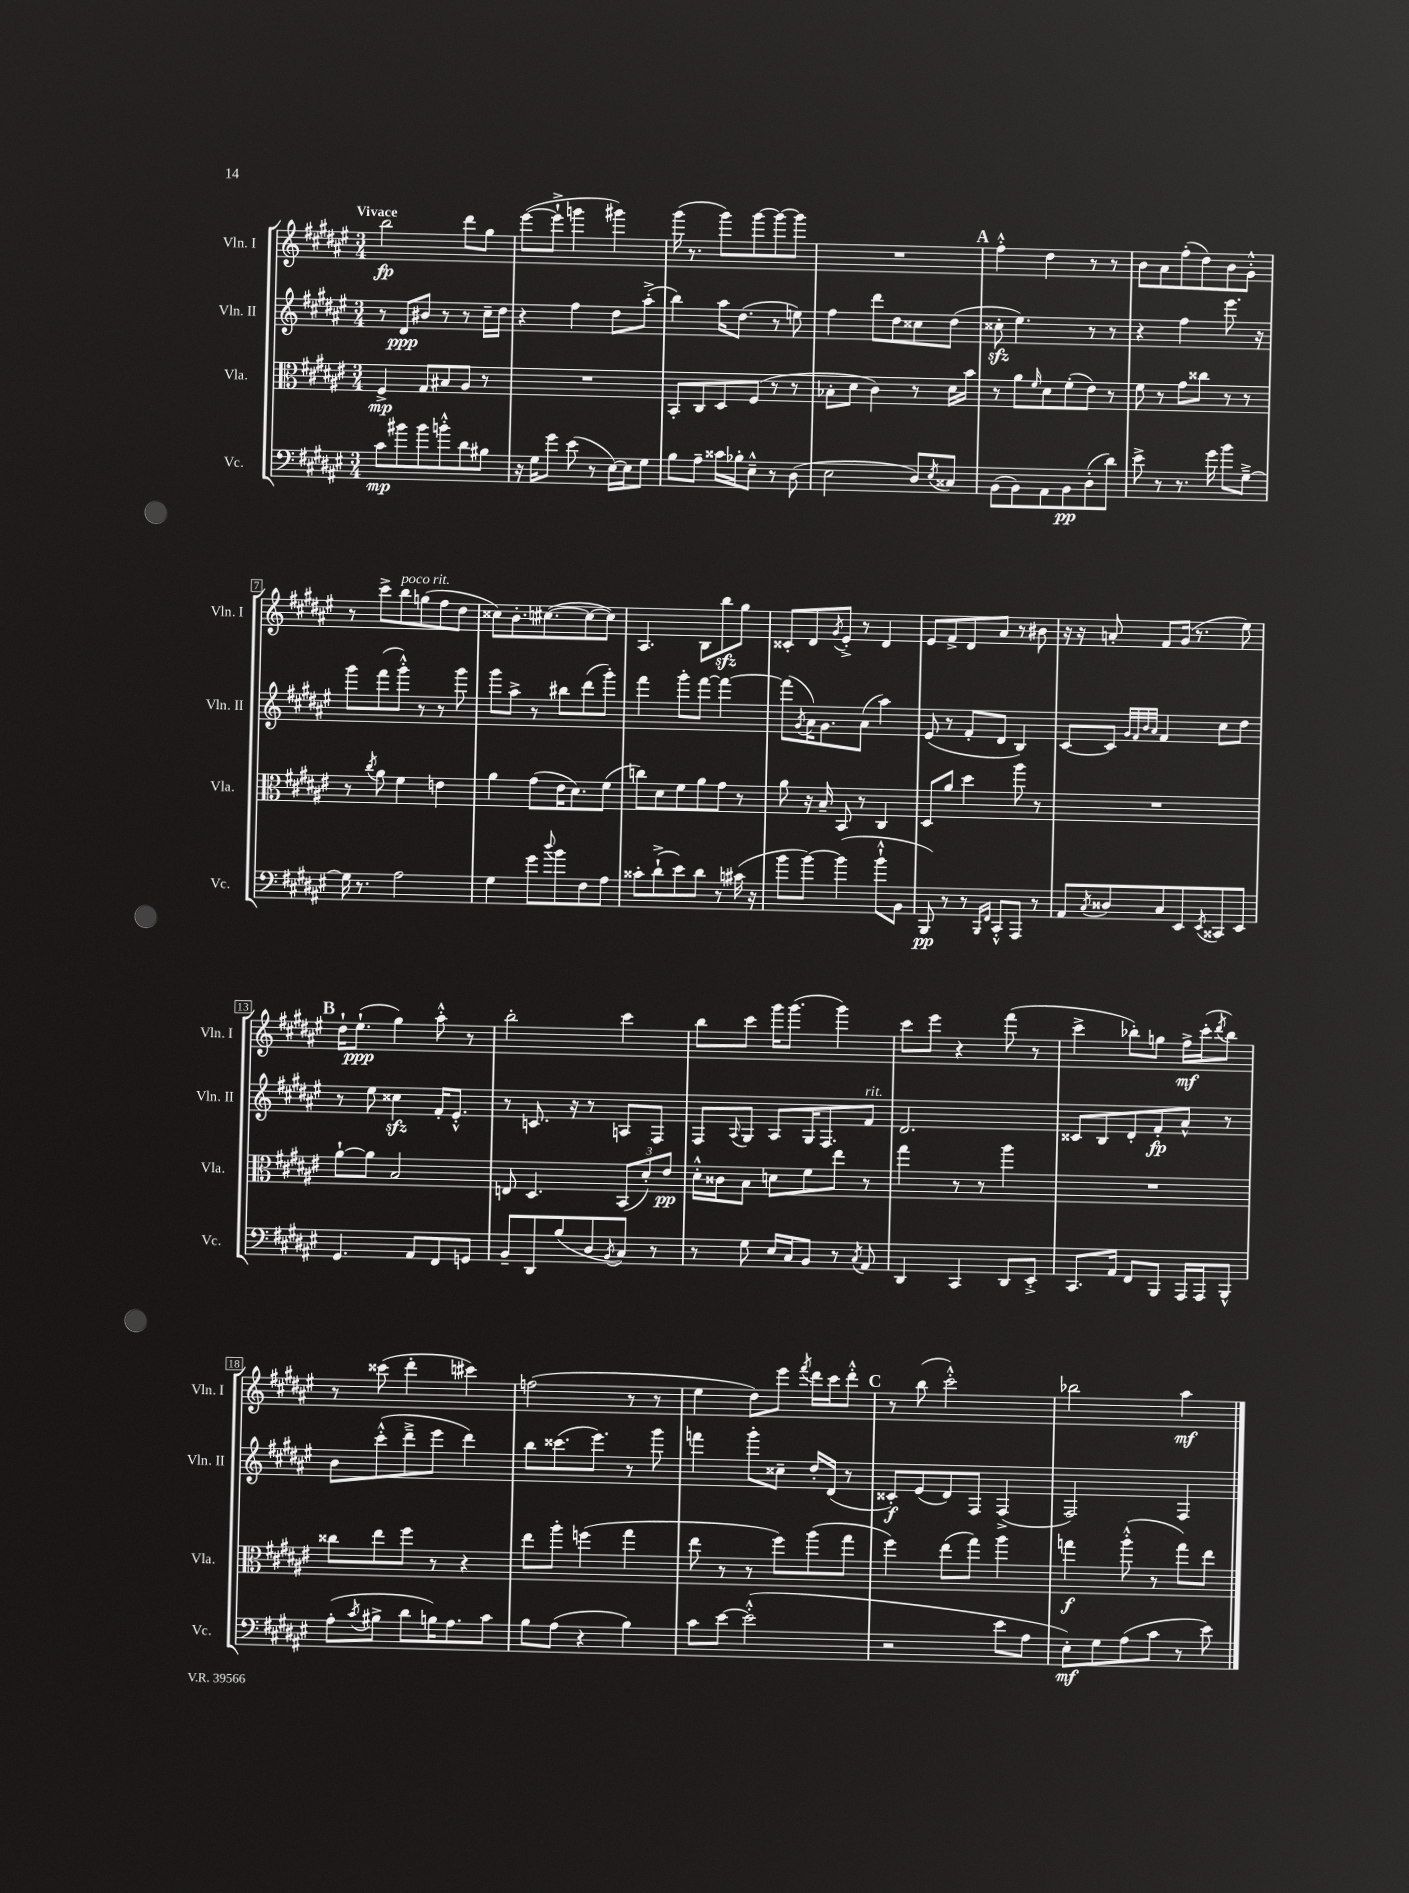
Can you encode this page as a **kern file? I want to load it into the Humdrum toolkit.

**kern	**kern	**kern	**kern
*staff4	*staff3	*staff2	*staff1
*clefF4	*clefC3	*clefG2	*clefG2
*k[f#c#g#d#a#e#]	*k[f#c#g#d#a#e#]	*k[f#c#g#d#a#e#]	*k[f#c#g#d#a#e#]
*M3/4	*M3/4	*M3/4	*M3/4
8c#	4F#^	8r	2bb
8b#	.	8d#	.
8b#	8G#	8b#	.
8b'^^	8B#	8r	.
8d#	8A#	8r	8ddd#
8B#	8r	16cc#~	8gg#
.	.	16dd#	.
=	=	=	=
16r	2.r	4r	([8eee#
16G#	.	.	.
8g#	.	.	8eee#`^]
(8e#	.	4ff#	4ggg
8r	.	.	.
[16E#)	.	8dd#	4ggg#)
16E#]	.	.	.
8G#	.	(8aa#'^	.
=	=	=	=
8B	8BB'	4bb)	(16ggg#
.	.	.	8.r
8A#~	8C#	.	.
16c##	8D#	16aa#	8ggg#)
16B-'	.	(8.dd#	.
8E#~^^	(8F#	.	[8ggg#
8r	8r	8r	8ggg#_
(8D#	8r	8ee)	8ggg#]
=	=	=	=
2E#	8B-'	4ff#	2.r
.	8d#	.	.
.	4c#)	8ddd#	.
.	.	8dd#	.
8D#)	8r	8cc##	.
8qE#	.	.	.
8C##	16d#	(8dd#	.
.	16b	.	.
=	=	=	=
(8BB	8r	8cc##'	4ff#'^^
8BB)	8a#	4.ee#)	.
.	16qqf#	.	.
8AA#	8d#	.	4dd#
8BB	(8f#'	.	.
(8D#'	8e#)	8r	8r
8d#)	8r	8r	8r
=	=	=	=
8e#^	8f#	4r	8b
8r	8r	.	8a#
8.r	8g#	4ff#	(8ff#'
.	8cc##	.	8dd#)
16g#	.	.	.
8b	8r	8.eee#	8b
[8G#~^	8r	.	8g#'^^
.	.	16r	.
=	=	=	=
16G#]	8r	8ggg#	8r
8.r	.	.	.
.	8qcc#	.	.
.	8a#	(8fff#	8ccc#^
2A#	4f#	8ggg#'^^)	8bb
.	.	8r	(8gg
.	4e	8r	8ff#
.	.	8ggg#	8dd#
=	=	=	=
4G#	4a#	8ggg#	8cc##)
.	.	8aa#^	8.b'
8g#	(8g#	8r	.
.	.	.	([8.cc#
8qqdd#	.	.	.
8b	16e#	8bb#	.
.	8.d#)	.	.
8F#	.	(8ddd#	8cc#_
8A#	(8f#	8ggg#')	8cc#])
=	=	=	=
8c##'	8cc)	4fff#	4.A#
(8d#`^	8d#	.	.
8e#)	8f#	8ggg#'	.
8d#	8a#	[8fff#	8B
8r	8g#	4fff#_	8bb
(16c#	8r	.	8gg#
16r	.	.	.
=	=	=	=
8b	8a#	(8fff#]	8c##'
.	.	8qg#	.
[8b)	16r	16a#)	8d#
.	16B~	8.g#	.
.	.	.	8qg#
(4b]	8BB	.	8e#'^
.	8r	(8a#	8r
8b`^^	4C#	4aa#)	4d#
8BB	.	.	.
=	=	=	=
8BBB)	8D#	(8e#	8e#
8r	8a#	8r	8f#^
8r	4dd#	8f#'	8d#
16qqBBB	.	.	.
16qqFF#	.	.	.
8CC#'^^	.	8d#	8a#
8AAA#	8aa#	4B)	8r
8r	8r	.	8b#
=	=	=	=
8AA#	2.r	[8c#	16r
.	.	.	16r
8qC#	.	.	.
8D##	.	8c#]	8a'
.	.	32qqg#	.
.	.	32qqf#	.
.	.	32qqb	.
.	.	32qqa#	.
8C#	.	4f#	8f#
8EE#	.	.	(16g#
.	.	.	8.r
8qEE#	.	.	.
8CC##	.	8cc#	.
8EE#	.	8dd#	8ee#)
=	=	=	=
4.GG#	[8a#`	8r	16dd#`
.	.	.	(8.ee#`
.	8a#]	8ee#	.
.	2B	4cc##	4gg#)
8AA#	.	.	.
8FF#	.	16f#'	8aa#'^^
.	.	8.e#'^^	.
8GG	.	.	8r
=	=	=	=
8BB~	8E	8r	2bb'
8DD#	4.D#	8.c	.
(8B	.	.	.
.	.	16r	.
8D#	.	8r	.
8qBB	.	.	.
8C#)	(12BB	8A	4ccc#
.	12d#')	.	.
8r	.	8F#	.
.	12e#	.	.
=	=	=	=
8r	16d#'^^	8F#	8bb
.	16c##	.	.
.	.	8qqA#	.
8G#	8B	8G#	8ccc#
16E#	8d	8A#	16ggg#
16C#	.	.	(8.ggg#
8BB	8f#	16G#	.
.	.	8.F#	.
8r	8ee#	.	4ggg#)
8qC#	.	.	.
8AA#	8r	8f#	.
=	=	=	=
4DD#	4gg#	2.d#	8ccc#
.	.	.	8eee#
4CC#	8r	.	4r
.	8r	.	.
8DD#	4aa#	.	(8fff#
8EE#'^	.	.	8r
=	=	=	=
8.CC#	2.r	8c##	4ccc#^
.	.	8B	.
16AA#	.	.	.
8FF#	.	8d#'	8bb-')
8BBB	.	8f#'	8gg
16AAA#	.	8a#^^	16ff#^
16AAA#	.	.	(16ccc#'
.	.	.	8qddd#
8BBB^^	.	8r	8bb-)
=	=	=	=
(8A#'	8cc##	8b	8r
8qc#	.	.	.
8B#^	8ee#	(8ccc#'^^	(8ccc##
8d#	8ff#	8ddd#~^	4ddd#'
16B)	8r	8eee#	.
8.A#	.	.	.
.	4r	4ddd#)	4ccc#)
8c#	.	.	.
=	=	=	=
8B	8ee#	8bb	(2ff
(8A#	8aa#'	(8.ccc##	.
4r	(4ff	.	.
.	.	8.eee#)	.
4B)	4gg#	8r	8r
.	.	8ggg#	8r
=	=	=	=
8c#	8ee#	4fff	4ee#
[8e#	8r	.	.
(2e#'^^]	8r	8ggg#'	8dd#)
.	8ff#)	8cc##~	8eee#
.	.	.	8qfff#
.	(8aa#	16dd#'	16ddd#
.	.	(16d#	16ccc#
.	8gg#	8r	8ddd#'^^
=	=	=	=
2r	4ff#)	8c##')	8r
.	.	(8e#	(8bb
.	(8ee#	8d#)	2ccc#'^^)
.	8gg#)	8F#	.
8e#	4aa#	(4F#^	.
8A#	.	.	.
=	=	=	=
8E#')	4gg	2F#)	2bb-
8G#	.	.	.
(8A#	(8aa#'^^	.	.
8c#	8r	.	.
8r	8gg)	4F#	4aa#
8e#)	8ee#	.	.
==	==	==	==
*-	*-	*-	*-
